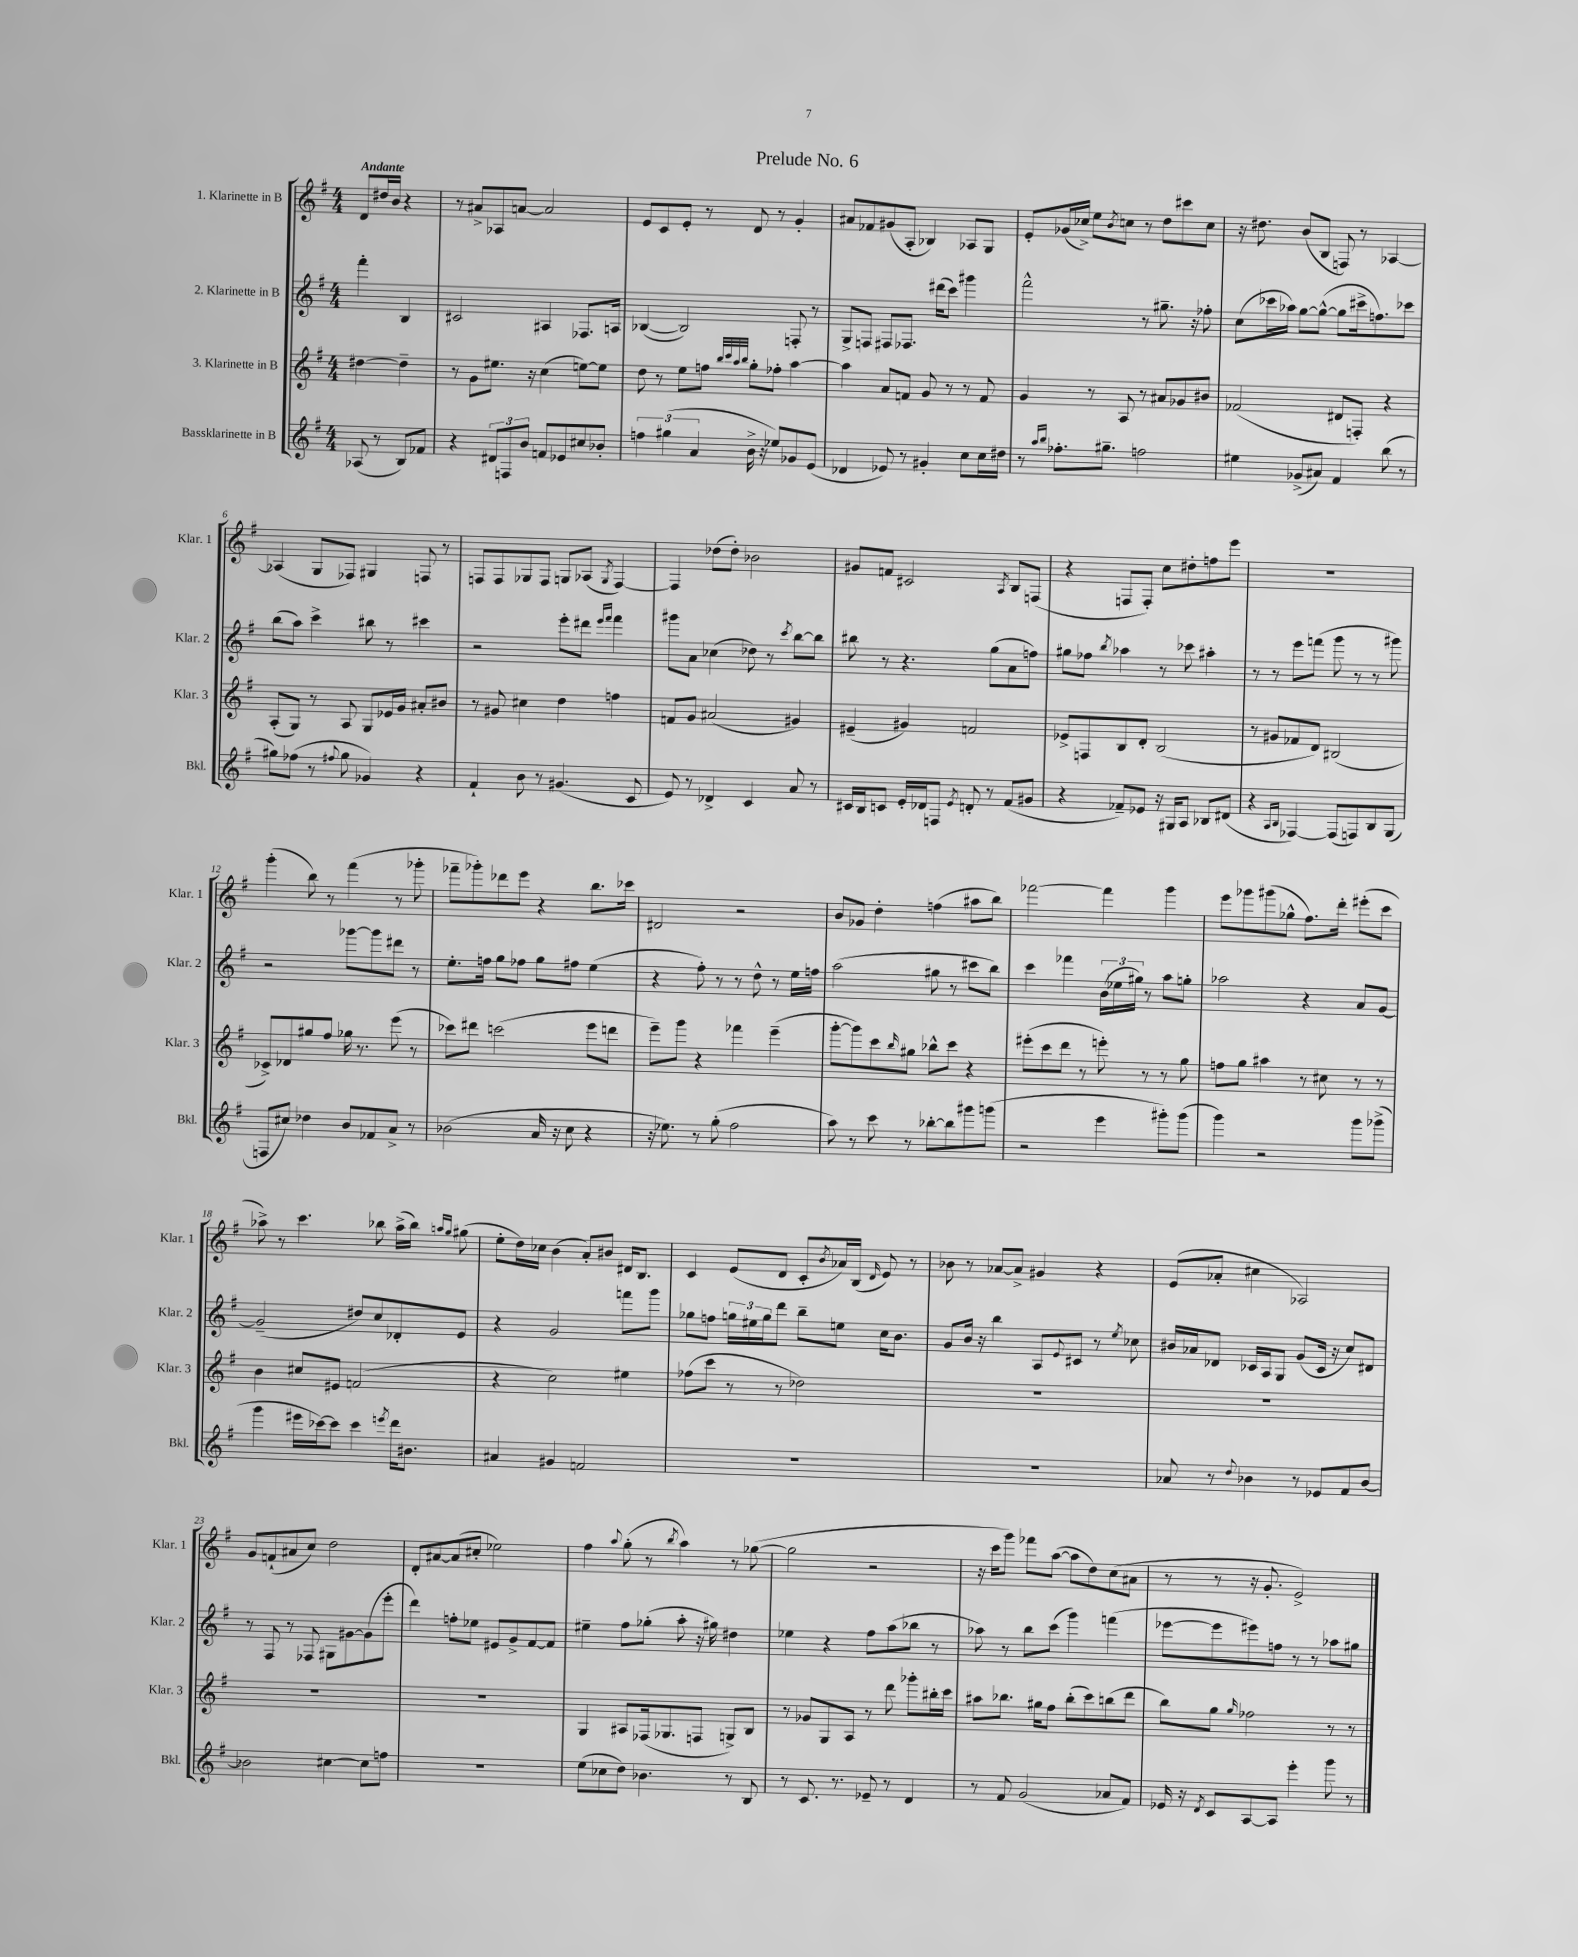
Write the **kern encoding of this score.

**kern	**kern	**kern	**kern
*part4	*part3	*part2	*part1
*staff4	*staff3	*staff2	*staff1
*I"Bassklarinette in B	*I"3. Klarinette in B	*I"2. Klarinette in B	*I"1. Klarinette in B
*I'Bkl.	*I'Klar. 3	*I'Klar. 2	*I'Klar. 1
*clefG2	*clefG2	*clefG2	*clefG2
*k[f#]	*k[f#]	*k[f#]	*k[f#]
*M4/4	*M4/4	*M4/4	*M4/4
=	=	=	=
!	!	!	!LO:TX:a:B:t=Andante
(8A-X/	[4dd#X\	4fff#'\	8d/L
8r	.	.	16dd#X/L
.	.	.	16b/JJ
8B/L)	4dd#~\]	4B/	4r
8f-X/J	.	.	.
=1	=1	=1	=1
4r	8r	2c#X/	8r
.	8g\L	.	8a#X^/L
12d#X/L	8.ee#X\J	.	8A-X/
12Fn/	.	.	.
.	.	.	[8an/J
12b/J	.	.	.
.	16r	.	.
8fn/L	(4cc\	4A#X/	2a/]
8e-X/	.	.	.
8cc#X/	[8een\L)	8.F-X/L	.
8b-X'/J	8ee\J]	.	.
.	.	16An/Jk	.
=2	=2	=2	=2
6ffn\	8dd\	([4B-X/	8e/L
.	8r	.	8c/
(6gg#X\	.	.	.
.	8ee\L	2B-/])	8e'/J
6a/	.	.	.
.	8ffn\J	.	8r
.	32qqbb/LLL	.	.
.	32qqccc/	.	.
.	32qqaa/	.	.
.	32qqbb/JJJ	.	.
16b^\	8gg'\L	.	8d/
16r	.	.	.
8ee-X/L)	8ff-X'\J	.	8r
8g-X/	[4aa\	8Fn'/	4g'/
(8e/J	.	8r	.
=3	=3	=3	=3
4d-X/	4aa\]	8G^/L	8a#X/L
.	.	8Fn/J	8f-X/
8e-X/)	8a/L	8F#X/L	(8g#X/
8r	8fn/J	8.F-X/J	8A'/J
4g#X'/	8g/	.	4B-X/)
.	.	(16ddd#X\KL	.
.	8r	8ccc\J)	.
8cc\L	8r	4ggg#X\	8A-X/L
16cc\L	8f/	.	8G/J
16dd#X\JJ	.	.	.
=4	=4	=4	=4
8r	4g/	2fff#^^\	8e'/L
16qqaa/LL	.	.	.
16qqbb/JJ	.	.	.
8.ff-X'\L	.	.	(16g-X/L
.	.	.	16cc-X^/JJ)
.	8r	.	8ee\L
8.gg#X~\J	.	.	.
.	.	.	8qb/
.	8A/	.	8ccn\J
2ffn\	8r	8r	8r
.	8a#X/L	8.gg#X~\	8dd\L
.	8g-X/	.	8ccc#X\
.	.	16r	.
.	8b#X/J	8ff-X'\	8cc\J
=5	=5	=5	=5
4ee#X\	(2f-X/	(8cc\L	16r
.	.	.	8.dd#X\
.	.	16ccc-X\L	.
.	.	16aa-X\JJ)	.
(8g-X^/L	.	[8gg\L	(8b/L
8a#X/J)	.	(8gg^^\J_	8B/J
4f#/	8d#X/L	8gg\L]	8Fn/)
.	8Fn'/J)	16ccc#X^\k	8r
.	.	8.ffn\)	.
(8bb\	4r	.	[4A-X/
8r	.	8ccc-X\J	.
!!LO:LB:g=z
=6	=6	=6	=6
8gg#X\L)	(8A'/L	(8bb\L	(4A-X/]
(8ff-X\J	8G/J)	8aa\J)	.
8r	8r	4ccc^\	8G/L
8qqff#X/	.	.	.
8gg#\	8A/	.	8F-X/J)
4g-X/)	8G/L	8bb#X\	4G#X/
.	16e-X/L	8r	.
.	16g/JJ	.	.
4r	8a#X'/L	4ccc#X\	8Fn/
.	8b#X/J	.	8r
=7	=7	=7	=7
4f#`/	8r	2r	8Fn/L
.	8g#X/	.	8F/
8b\	4cc#X\	.	8G-X/
8r	.	.	8F/J
(4.g#X/	4dd\	8eee'\L	8Gn/L
.	.	8ddd#X\J	(8A-X/J
.	.	16qqeee/LL	.
.	.	16qqfff#/JJ	8qG/
.	4ffn\	4fff#\	[4F/)
8c/	.	.	.
=8	=8	=8	=8
8e/)	8fn/L	8ggg#X\L	4F/]
8r	8g/J	8a\J	.
4d-X^/	(2a#X/	(4cc-X\	(8dd-X\L
.	.	.	8dd-'\J)
4c/	.	8dd-X\)	2b-X\
.	.	8r	.
.	.	8qccc/	.
8a/	4g#X/)	[8bb\L	.
8r	.	8bb\J]	.
=9	=9	=9	=9
16c#X/LL	(4e#X~/	8bb#X\	8g#X/L
16B/J	.	.	.
8cn/J	.	8r	8fn/J
16e'/LL	4g#X/)	4.r	2c#X/
16d-X/J	.	.	.
8Fn/J	.	.	.
8qe/	.	.	.
8dn'/	2fn/	.	.
8r	.	(8gg\L	.
.	.	.	8qA/
(8f#/L	.	8a\	8B/L
8g#X/J	.	8ffn\J)	(8Fn/J
=10	=10	=10	=10
4r	8e-X^/L	8gg#X\L	4r
.	8Fn/	8ff-X\J	.
.	.	8qbb/	.
8f-X~/L)	8B/	4aa-X\	8Fn/L
8e-X/J	8d'/J	.	8F'/J)
16r	(2B/	8r	8cc\L
16G#X/KL	.	.	.
8A/J	.	8ccc-X\	8dd#X'\
8B-X/L	.	4aa#X'\	8ffn\
(8d#X/J	.	.	8eee\J
=11	=11	=11	=11
4r	8r	8r	1r
.	8g#X/L	8r	.
16qqA/LL	.	.	.
16qqB/JJ	.	.	.
[4F-X/)	8f-X/	8eee\L	.
.	8d/J)	(8fffn\J	.
(8F-/L]	(2B#X/	8ggg\	.
8Fn/)	.	8r	.
8B/	.	8r	.
(8G/J	.	8ggg#X\)	.
!!LO:LB:g=z
=12	=12	=12	=12
8Fn/L	8c-X^/L)	2r	(4ggg'\
8cc#X/J)	8d-X/	.	.
4dd-X\	8gg#X/	.	8bb\)
.	8ff#/J	.	8r
8b/L	16gg-X\	[8ggg-X\L	(4fff#\
.	8.r	.	.
8f-X/	.	8ggg-\]	.
8a^/J	(8eee\	8ddd#X\J	8r
8r	8r	8r	8ggg-X'\
=13	=13	=13	=13
(2b-X\	8ccc-X\L)	8.ee'\L	8fff-X~\L
.	8ddd#X\J	.	8ggg-X'\)
.	.	16ffn\Jk	.
.	(2cccn\	8gg\L	8ddd-X\
.	.	8ff-X\J	8eee\J
16a/	.	8gg\L	4r
16r	.	.	.
8cc\	.	8ff#X\J	.
4r	8eee\L	(4ee\	8.bb\L
.	8dddn\J	.	.
.	.	.	16ccc-X\Jk
=14	=14	=14	=14
16r	8eee~\L)	4r	2d#X/
8.ee-X\)	.	.	.
.	8ggg\J	.	.
8r	4r	8ff#'\)	.
(8gg'\	.	8r	.
2ff#\	4fff-X\	8r	2r
.	.	8dd^^\	.
.	(4eee~\	8r	.
.	.	16ee\LL	.
.	.	16ffn\JJ	.
=15	=15	=15	=15
8aa\)	[8ggg'\L	(2aa\	8b/L
8r	8ggg\])	.	8g-X/J
8ccc\	8ccc\	.	4dd'\
.	16qqbb/	.	.
8r	8gg#X\J	.	.
[8bb-X'\L	8bb-X^^\L	8gg#X\	(4ffn\
8bb-\]	8ccc\J	8r	.
8ggg#X\	4r	8ccc#X\L	8aa#X\L
(8gggn\J	.	8bb\J)	8bb\J)
=16	=16	=16	=16
2r	(8eee#X'\L	4ccc\	[2fff-X\
.	8ccc\	.	.
.	8ddd\J	4fff-X\	.
.	8r	.	.
4eee\	8eeen'\)	(24b\LL	4fff-\]
.	.	24ee-X\	.
.	.	24gg#X\JJ)	.
.	8r	8r	.
8ggg#X'\L)	8r	8aa\L	4ggg\
(8ggg#\J	8gg\	8ggn'\J	.
=17	=17	=17	=17
4ggg\)	8ffn\L	2aa-X\	8eee\L
.	8gg\J	.	8ggg-X\
2r	4aa#X\	.	(8ggg#X\
.	.	.	8gg-X^^\J
.	8r	4r	8.ff#\L)
.	8cc#X\	.	.
.	.	.	16ddd'\Jk
8ggg\L	8r	8a/L	(8eee#X'\L
(8ggg-X^\J	8r	[8g/J	8ccc\J
!!LO:LB:g=z
=18	=18	=18	=18
4ggg\	4b\	(2g~/]	8aa-X^\)
.	.	.	8r
16eee#X\LL	8cc#X/L	.	4.ccc\
[16ccc-X\J)	.	.	.
8ccc-\J]	8e#X/J	.	.
4ccc-\	(2fn/	8dd#X/L)	.
.	.	8cc/	8bb-X\
8qeeen/	.	.	.
16ddd\KL	.	8d-X'/	(16aa-^\LL
8.b#X\J	.	.	16bb-\JJ)
.	.	.	16qqaan/LL
.	.	.	16qqgg/JJ
.	.	8e/J	(8gg#X\
=19	=19	=19	=19
4a#X/	4r	4r	8ee'\L
.	.	.	16dd\L)
.	.	.	16cc-X\JJ
4g#X/	2cc\)	2g/	(4b\
2fn/	.	.	8a'/L)
.	.	.	8b#X/J
.	4ee#X\	8fffn\L	16d#X/KL
.	.	.	8.B/J
.	.	8ggg\J	.
=20	=20	=20	=20
1r	(8ff-X\L	8gg-X\L	4c/
.	8ccc\J	8ffn\J	.
.	8r	24ggn\LL	(8e/L
.	.	24ee#X\	.
.	.	24gg\J	.
.	8r	8ddd\J	8d/J
.	2dd-X\)	8bb~\L	8c'/L
.	.	.	8qb/
.	.	8een\J	16a-X/L)
.	.	.	(16B/JJ
.	.	.	16qqd/
.	.	16cc\KL	8e/)
.	.	8.b\J	.
.	.	.	8r
=21	=21	=21	=21
1r	1r	8g/L	8b-X\
.	.	16b/Jk	8r
.	.	16r	.
.	.	4bb\	[8a-X/L
.	.	.	8a-^/J]
.	.	8A/L	4g#X/
.	.	8qqe/	.
.	.	8c#X/J	.
.	.	8r	4r
.	.	8qee/	.
.	.	8cc-X\	.
=22	=22	=22	=22
8a-X/	1r	16b#X/LL	(8e/L
.	.	16a-X/J	.
8r	.	8d-X/J	8a-X'/J
8qqdd/	.	.	.
4b-X\	.	16c-X/LL	4cc#X\
.	.	16A/J	.
.	.	8G/J	.
8r	.	(8g/L	2A-X/)
8e-X/L	.	16c-/Jk	.
.	.	16r	.
8f#/	.	8cc/L)	.
[8b-/J	.	8d#X/J	.
!!LO:LB:g=z
=23	=23	=23	=23
2b-X\]	1r	8r	8g/L
.	.	8F#/	(8fn`/
.	.	8r	8a#X/
.	.	8F-X/	8cc/J)
[4cc#X\	.	8G#X\L	2dd\
.	.	[8g#X\	.
8cc#\L]	.	(8g#\]	.
8ffn\J	.	8eee'\J	.
=24	=24	=24	=24
1r	1r	4ddd\)	8d'/L
.	.	.	[8a#X/
.	.	8ffn'\L	(8a#/]
.	.	8ee-X\J	8cc#X'/J
.	.	8e#X/L	2ee-X\)
.	.	8g^/	.
.	.	[8f#/	.
.	.	8f#/J]	.
=25	=25	=25	=25
(8ee\L	4G/	4ee#X~\	4ff#\
8cc-X\	.	.	.
.	.	.	8qqaa/
8dd\J)	8A#X/L	8ff#\L	(8gg'\
4.b-X\	(16F-X/k	(8gg-X'\J	8r
.	8.G-X/	.	.
.	.	.	8qbb/
.	.	8aa'\	4aa\)
.	8Fn/J	16r	.
.	.	16gg#X\)	.
8r	8Gn^/L)	4dd#X\	8r
8B/	8B/J	.	([8gg-X\
=26	=26	=26	=26
8r	8r	4ee-X\	2gg-\]
8.c/	8g-X/L	.	.
.	8G/	4r	.
8.r	.	.	.
.	8A/J	.	.
8e-X~/	8r	8ff#\L	2r
8r	8ddd\	(8aa\	.
4d/	8ggg-X'\L	8bb-X\J	.
.	16bb#X'\L	8r	.
.	16ccc\JJ	.	.
=27	=27	=27	=27
8r	8aa#X\L	8aa-X\)	16r
.	.	.	16ccc\KL
8f#/	8.bb-X\J	8r	8ggg\J)
(2g/	.	8bb\L	8fff-X\L
.	16gg#X\KL	.	.
.	8ff#\J	(8ccc\J	([8aa\J
.	(8bb-'\L	4ggg\)	8aa\L]
.	8ccc\)	.	8dd\)
8a-X/L	(8bbn\	(4fffn\	(8cc\
8f#/J)	8ddd\J	.	8a#X\J
=28	=28	=28	=28
16e-X/	8bb\L)	[8eee-X\L	8r
16r	.	.	.
8qd/	.	.	.
8c/L	8gg\J	8eee-\]	8r
.	16qqgg/	.	.
[8A/	2ff-X\	8eee#X\)	16r
.	.	.	8.g'/
8A/J]	.	8ffn\J	.
4eee'\	.	8r	2e^/)
.	.	8r	.
8ggg\	8r	8aa-X\L	.
8r	8r	8gg#X\J	.
==	==	==	==
*-	*-	*-	*-
